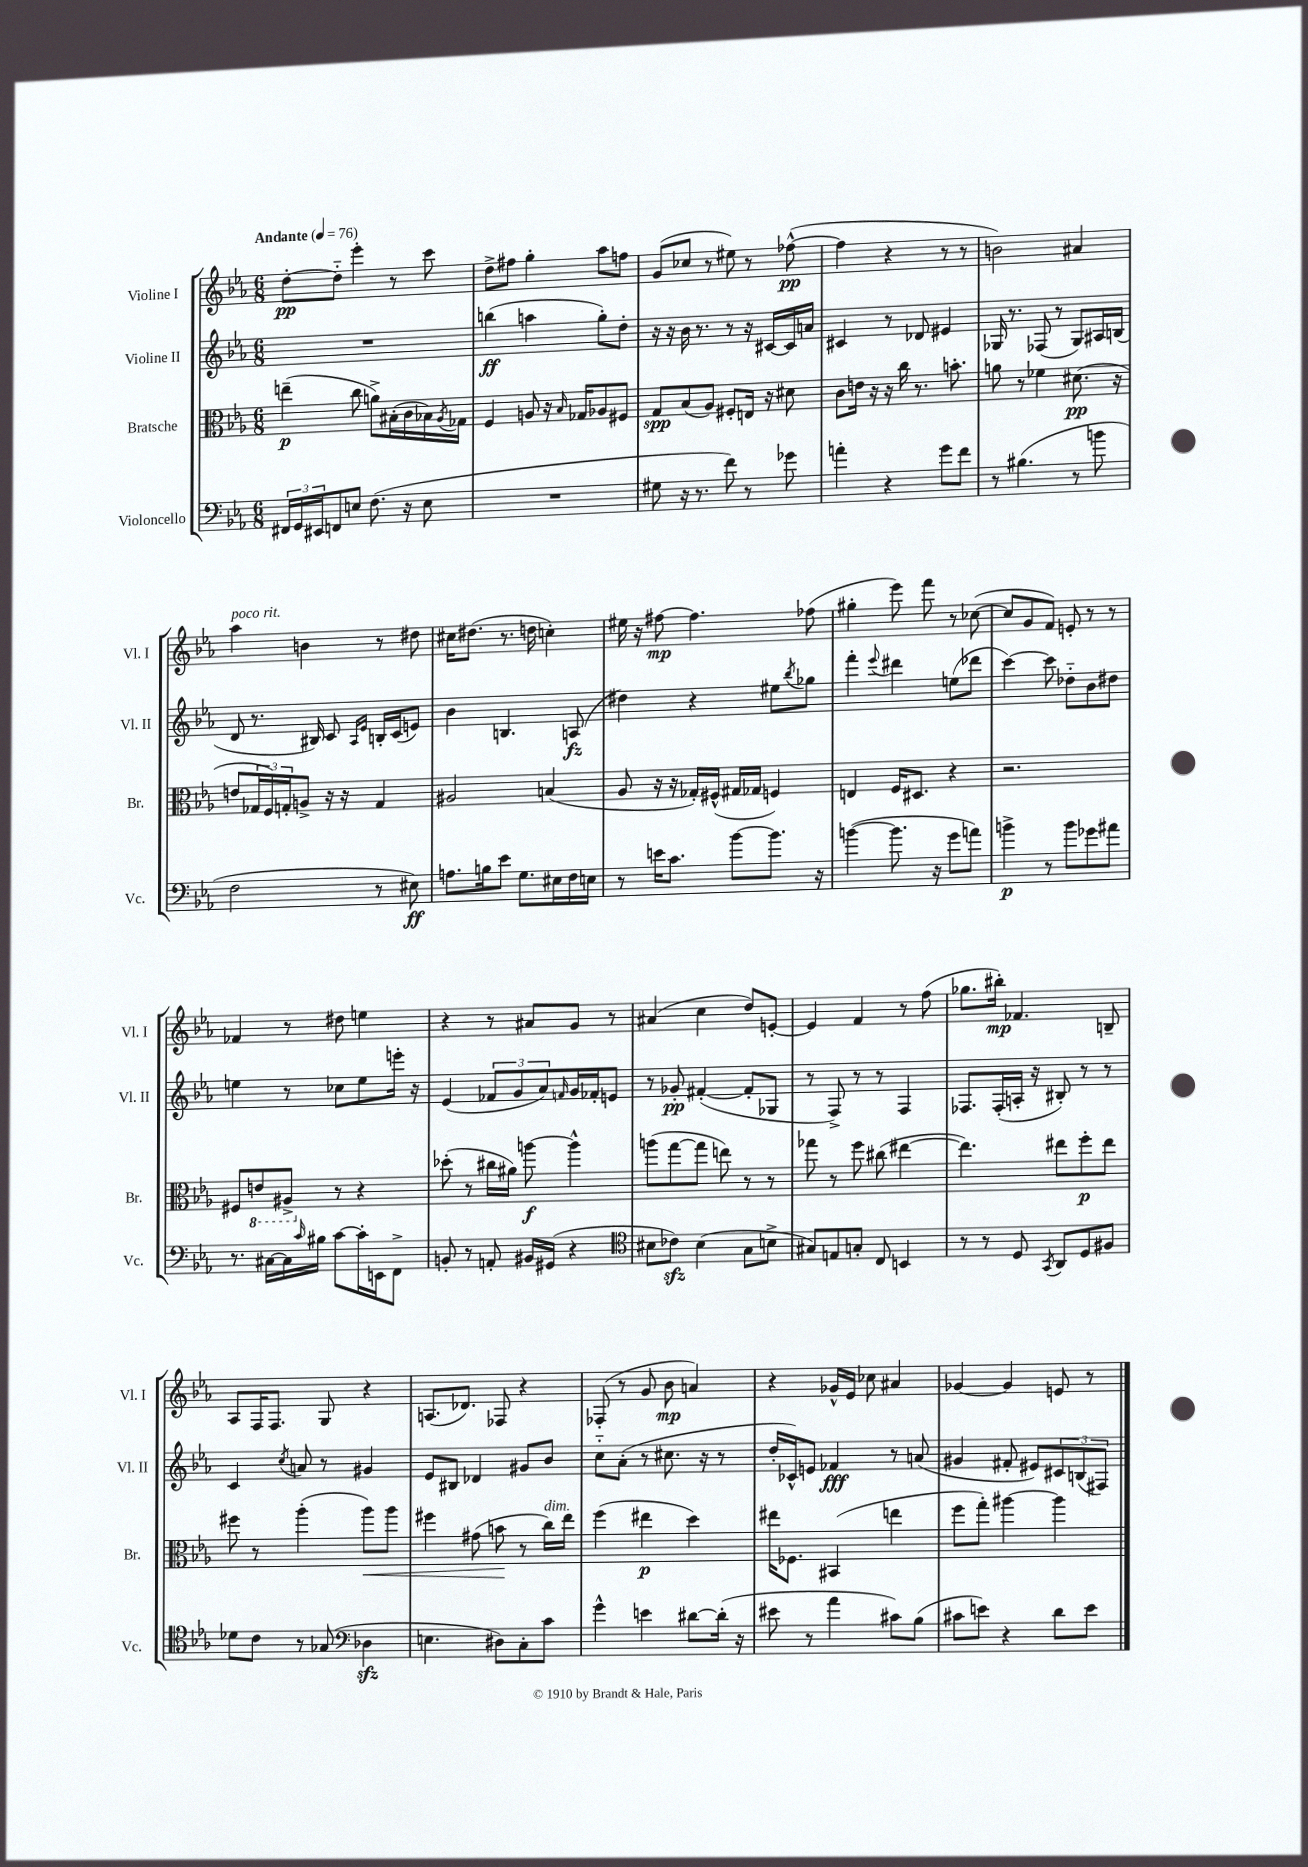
<<
\new StaffGroup <<
\new Staff = "s0" \with { instrumentName = "Violine I" shortInstrumentName = "Vl. I" } {
    \clef treble \key ees \major \numericTimeSignature \time 6/8 \tempo "Andante" 4 = 76
    d''8~-.\pp d''8-_ ees'''4-. r8 c'''8 |
    d''8-> fis''8 g''4-. aes''8 f''8 |
    g'8( ces''8 r8 eis''8) r8 fes''8~-^\pp( |
    fes''4 r4 r8 r8 |
    b'2) ais'4 |
    aes''4^\markup { \italic "poco rit." } b'4 r8 dis''8 |
    cis''16 dis''8.( r8. d''16 c''4-.) |
    eis''16 r16 fis''8~\mp fis''4. fes''8( |
    gis''4-. ees'''8) f'''8 r8 ces''8~( |
    ces''8 g'8 f'8) e'8-. r8 r8 |
    fes'4 r8 dis''8 e''4 |
    r4 r8 ais'8 g'8 r8 |
    ais'4( c''4 d''8) e'8~-. |
    e'4 f'4 r8 f''8( |
    ges''8. bis''16-.\mp) fes'4. b8-- |
    aes8 f16 f8. g8 r4 |
    a8.( des'8.) fes8 r4 |
    fes8-.( r8 g'8 bes'8\mp a'4) |
    r4 ges'16-^ ees'16 ces''8 ais'4 |
    ges'4~ ges'4 e'8 r8 \bar "|." |
}
\new Staff = "s1" \with { instrumentName = "Violine II" shortInstrumentName = "Vl. II" } {
    \clef treble \key ees \major \numericTimeSignature \time 6/8
    R2. |
    b''4\ff( a''4 g''8-.) d''8-. |
    r16 r16 bes'16 r8. r8 r16 cis'16~ cis'16 a'16 |
    cis'4 r8 des'8 eis'4 |
    ges16 r8. fes8( r8 ges8) ais16 b16( |
    d'8 r8. bis16) c'8 \grace { aes16 ees'16 } b16-. c'16( e'8) |
    bes'4 b4. a8\fz( |
    dis''4) r4 eis''8 \acciaccatura { bes''8 } ges''8 |
    f'''4-. \appoggiatura { ees'''8 } dis'''4 e''8( des'''8 |
    c'''4~) c'''8 des''8-_ bes'8 dis''8 |
    e''4 r8 ces''8 e''8 e'''16-. r16 |
    ees'4( \tuplet 3/2 { fes'8 g'8 aes'8) } \grace { f'16 } g'16 fes'16-. e'8 |
    r8 ges'8-.\pp fis'4~-.( fis'8-. ges8 |
    r8 f8->) r8 r8 f4 |
    fes8. fes16-.( a16-. r16 bis8-.) r8 r8 |
    c'4 \acciaccatura { c''8 } a'8 r8 gis'4 |
    ees'8 bis8 des'4 gis'8 bes'8 |
    c''8-_ aes'8-.( r8 cis''8. r16 r8 |
    d''16-. ces'16-^) e'8 fes'4\fff r8 a'8( |
    gis'4 fis'8-. eis'8) \tuplet 3/2 { cis'8 b8( fis8) } \bar "|." |
}
\new Staff = "s2" \with { instrumentName = "Bratsche" shortInstrumentName = "Br." } {
    \clef alto \key ees \major \numericTimeSignature \time 6/8
    e''4--\p( c''8 a'8->) bis16-.( c'16 bes16) \acciaccatura { aes8 } ges16 |
    f4 a8 r16 \grace { bes16 } ges16 aes8 fis8 |
    g8\spp bes8( aes8) fis8-. e16 r16 dis'8 |
    c'8 e'16 r16 r16 c''16 r8. b'8.-. |
    a'8 r8 fes'4 dis'8.\pp( r16 |
    e'8 \tuplet 3/2 { ges16 f16) g16-. } a8-> r16 r16 g4 |
    ais2 b4( |
    aes8 r16 r16 ges16-.) fis16-^( gis16 ges16 f4) |
    e4 f16 dis8. r4 |
    r2. |
    fis8 \ottava #-1 e8 ais,8-> \ottava #0 r8 r4 |
    des''8-.( r8 cis''16 ais'16) a''8~\f a''4-^ |
    a''8( g''8~ g''8 e''8) r8 r8 |
    ges''8 r8 f''8 cis''8( eis''4~ |
    eis''4.) eis''8 f''8-.\p eis''8 |
    fis''8 r8 aes''4-.( aes''8\<) aes''8 |
    fis''4 gis'8( b'8\! r8 c''16^\markup { \italic "dim." }) ees''16 |
    f''4( eis''4\p d''4) |
    eis''16 fes8. bis,4( e''4 |
    f''8 g''8-.) ais''4~ ais''4 \bar "|." |
}
\new Staff = "s3" \with { instrumentName = "Violoncello" shortInstrumentName = "Vc." } {
    \clef bass \key ees \major \numericTimeSignature \time 6/8
    \tuplet 3/2 { fis,16 g,16 eis,16 } f,8 e8 f8.( r16 e8 |
    R2. |
    gis8 r16 r8. f'8) r8 ges'8 |
    a'4-. r4 g'8 f'8 |
    r8 bis4.( r8 b'8 |
    f2 r8 eis8\ff) |
    a8. b16 ees'8 g8. eis16 f16 e16 |
    r8 e'16 c'8. bes'8~ bes'8. r16 |
    b'4~( b'8. r16 g'8 a'8) |
    b'4->\p r8 b'8 ges'8 ais'8 |
    r8. cis16~ cis16 \grace { c'16 } bis16 c'8~ c'16-. e,16 f,8-> |
    b,8-. r8 a,8-. bis,16 gis,16( r4 |
    \clef tenor bis8 ces'8\sfz) bis4( g8 b8-> |
    gis8) e8 g8-. c8 b,4 |
    r8 r8 d8 \acciaccatura { g,8 } aes,8 d8 fis8 |
    des'8 c'8 r8 ges8( \clef bass des4\sfz |
    e4. dis8) c8-. c'8 |
    g'4-^ e'4 dis'8~ dis'16-.( r16 |
    eis'8 r8 aes'4 cis'8) bes8( |
    cis'8 e'8) r4 d'8 e'8 \bar "|." |
}
>>
>>
\layout { \context { \Score \remove "Bar_number_engraver" } }
